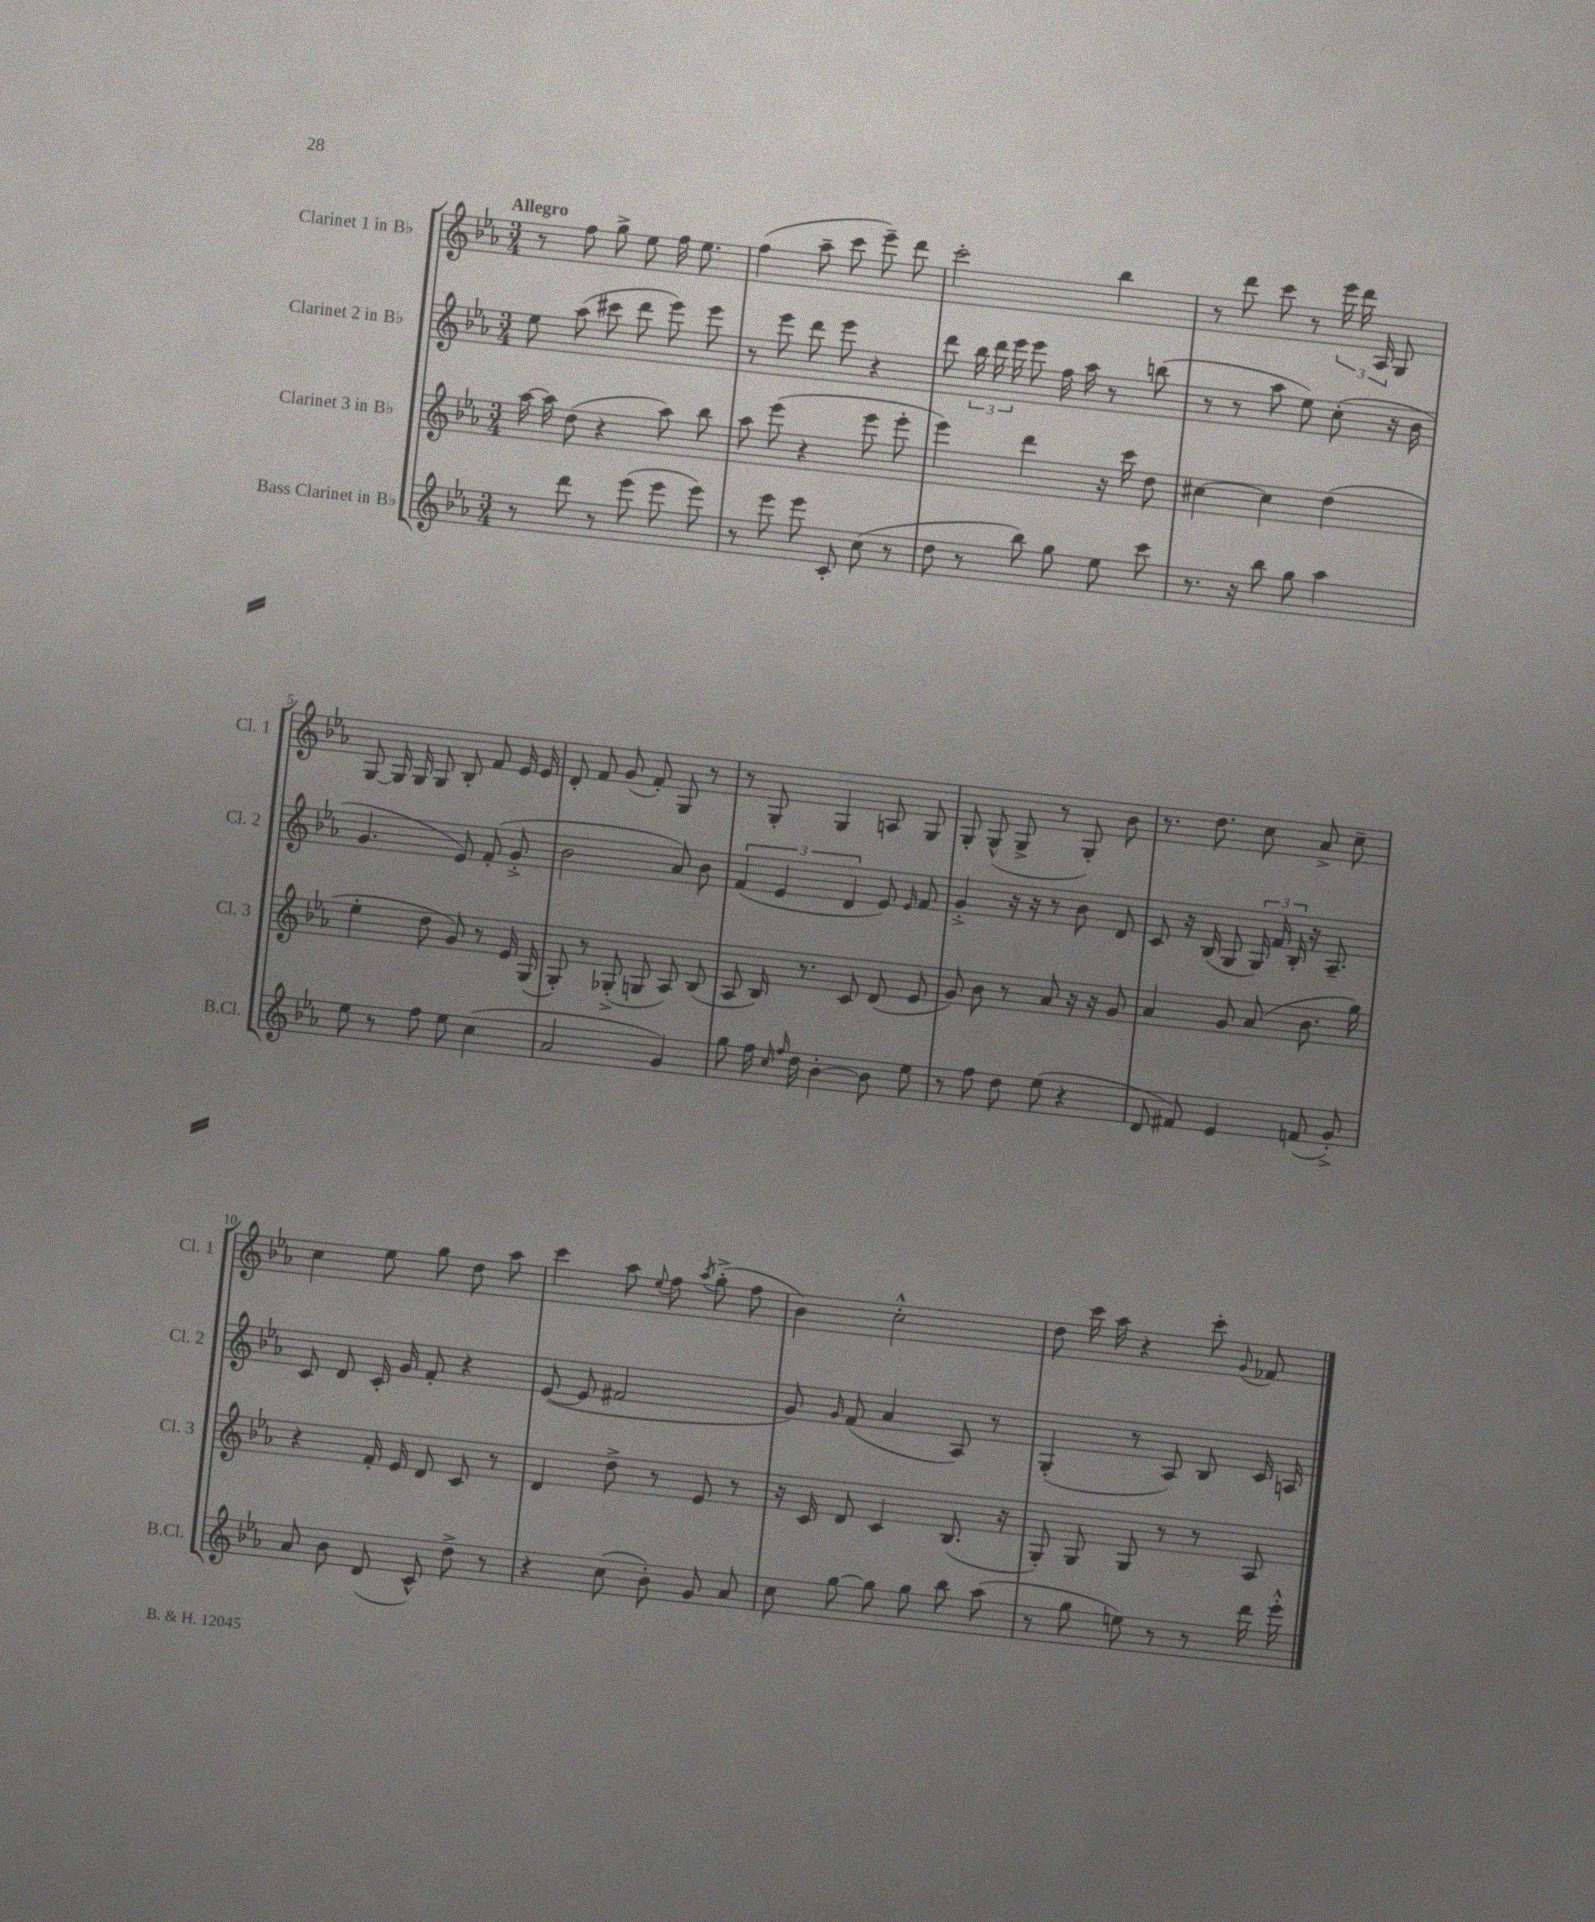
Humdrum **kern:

**kern	**kern	**kern	**kern
*staff4	*staff3	*staff2	*staff1
*clefG2	*clefG2	*clefG2	*clefG2
*k[b-e-a-]	*k[b-e-a-]	*k[b-e-a-]	*k[b-e-a-]
*M3/4	*M3/4	*M3/4	*M3/4
8r	[16aa-\	8ee-\	8r
.	16aa-\]	.	.
8ddd\	(8dd\	(8aa-\	8ff\
8r	4r	8ccc#\	8gg^\
(8eee-\	.	8ddd\	8ee-\
8eee-\	8aa-\)	8eee-\)	16ff\
.	.	.	8.ee-\
8eee-\)	8bb-\	8eee-\	.
=	=	=	=
8r	8aa-\	8r	(4ff\
8eee-\	(8eee-\	8eee-\	.
8eee-\	4r	8ddd\	8aa-~\
8c'/	.	8eee-\	8ccc\
(8cc\	8eee-\	4r	8eee-~\)
8r	8eee-'\	.	8ddd\
=	=	=	=
8dd\	4eee-\)	8ddd\	2ccc'\
8r	.	24bb-\	.
.	.	24ddd\	.
.	.	24eee-\	.
8bb-\)	4ddd\	8eee-\	.
8gg\	.	16ff\	.
.	.	16aa-\	.
8ee-\	16r	8r	4bb-\
.	16ccc\	.	.
8ccc\	8dd\	(8bb\	.
=	=	=	=
8.r	[4cc#\	8r	8r
.	.	8r	8ddd\
16r	.	.	.
8bb-\	4cc#\]	8aa-\	8ccc\
8gg\	.	8ee-\)	8r
4aa-\	(4dd\	(8cc'\	24eee-\
.	.	.	24ddd\
.	.	.	24A-/
.	.	16r	8G/
.	.	16b-\	.
=	=	=	=
8ee-\	4ee-'\	4.g/	[8G/
8r	.	.	16G/]
.	.	.	16G/
8ff\	8dd\	.	8G/
8ee-\	8g/)	8e-/)	8B-'/
(4cc\	8r	(8f'/	8f/
.	16e-/	8g'^/	16e-/
.	(16G/	.	16e-/
=	=	=	=
2a-/	8G'/)	2b-\	8d'/
.	8r	.	8f/
.	(8G-'^/	.	(8g/
.	8G/	.	8f'/)
4g/)	8A-/)	8a-/)	8G/
.	(8B-/	8b-\	8r
=	=	=	=
8gg\	8A-/	(6f/	8r
16ff\	16B-/)	.	8G'/
.	.	6e-/	.
16qqcc/	.	.	.
16qqff/	.	.	.
16dd\	8.r	.	.
[4b-'\	.	.	4G/
.	.	6d/	.
.	8c/	.	.
8b-\]	(8d/	8e-/)	8A/
.	.	16qqe-/	.
8ee-\	8e-/	8f/	8G/
=	=	=	=
8r	8g/)	4g'^/	8G'/
8ff\	8b-\	.	(8G^^/
8dd\	8r	16r	8G^/
.	.	16r	.
(8ee-\	8a-/	8r	8r
4r	16r	8b-\	8G'/)
.	16r	.	.
.	8g/	8d/	8b-\
=	=	=	=
8d/	4a-/	8c/	8.r
8f#/)	.	16r	.
.	.	(16B-/	8.dd\
4e-/	8g/	8G/	.
.	(8a-/	24G/)	8cc\
.	.	24f/	.
.	.	24B-'/	.
(8f/	8.b-\	16r	8a-^/
.	.	8.A-~/	.
8g'^/)	.	.	8cc~\
.	16gg\)	.	.
=	=	=	=
8a-/	4r	8c/	4cc\
8b-\	.	8d/	.
(8d/	16f'/	16c'/	8ee-\
.	16e-/	16g/	.
8c^^/)	8d/	8f'/	8gg\
8dd^\	8c/	4r	8dd\
8r	8r	.	8aa-\
=	=	=	=
4r	4d/	([8e-/	4ccc\
.	.	8e-/]	.
(8cc\	8dd^\	2f#/	8aa-\
.	.	.	8qqee-/
8b-'\)	8r	.	8ff\
.	.	.	8qaa-/
8g/	8e-/	.	(8gg'^\
8a-/	8r	.	8ff\
=	=	=	=
8cc\	16r	8g/)	4b-\)
.	16c/	.	.
.	.	16qqg/	.
[8gg\	8d/	(8f/	.
8gg\]	4c/	4a-/	2cc'^^\
8gg\	.	.	.
8bb-\	(8.B-/	8A-/)	.
(8aa-\	.	8r	.
.	16r	.	.
=	=	=	=
8r	8G'/)	(4G'/	8dd\
8gg\	8G/	.	16ccc\
.	.	.	16aa-\
8ee\)	8G/	8r	4r
8r	8r	8A-/)	.
8r	8r	8B-/	8ccc'\
.	.	.	8qqg/
16ddd\	8A-/	16c/	8f-/
16eee-'^^\	.	16A/	.
==	==	==	==
*-	*-	*-	*-
